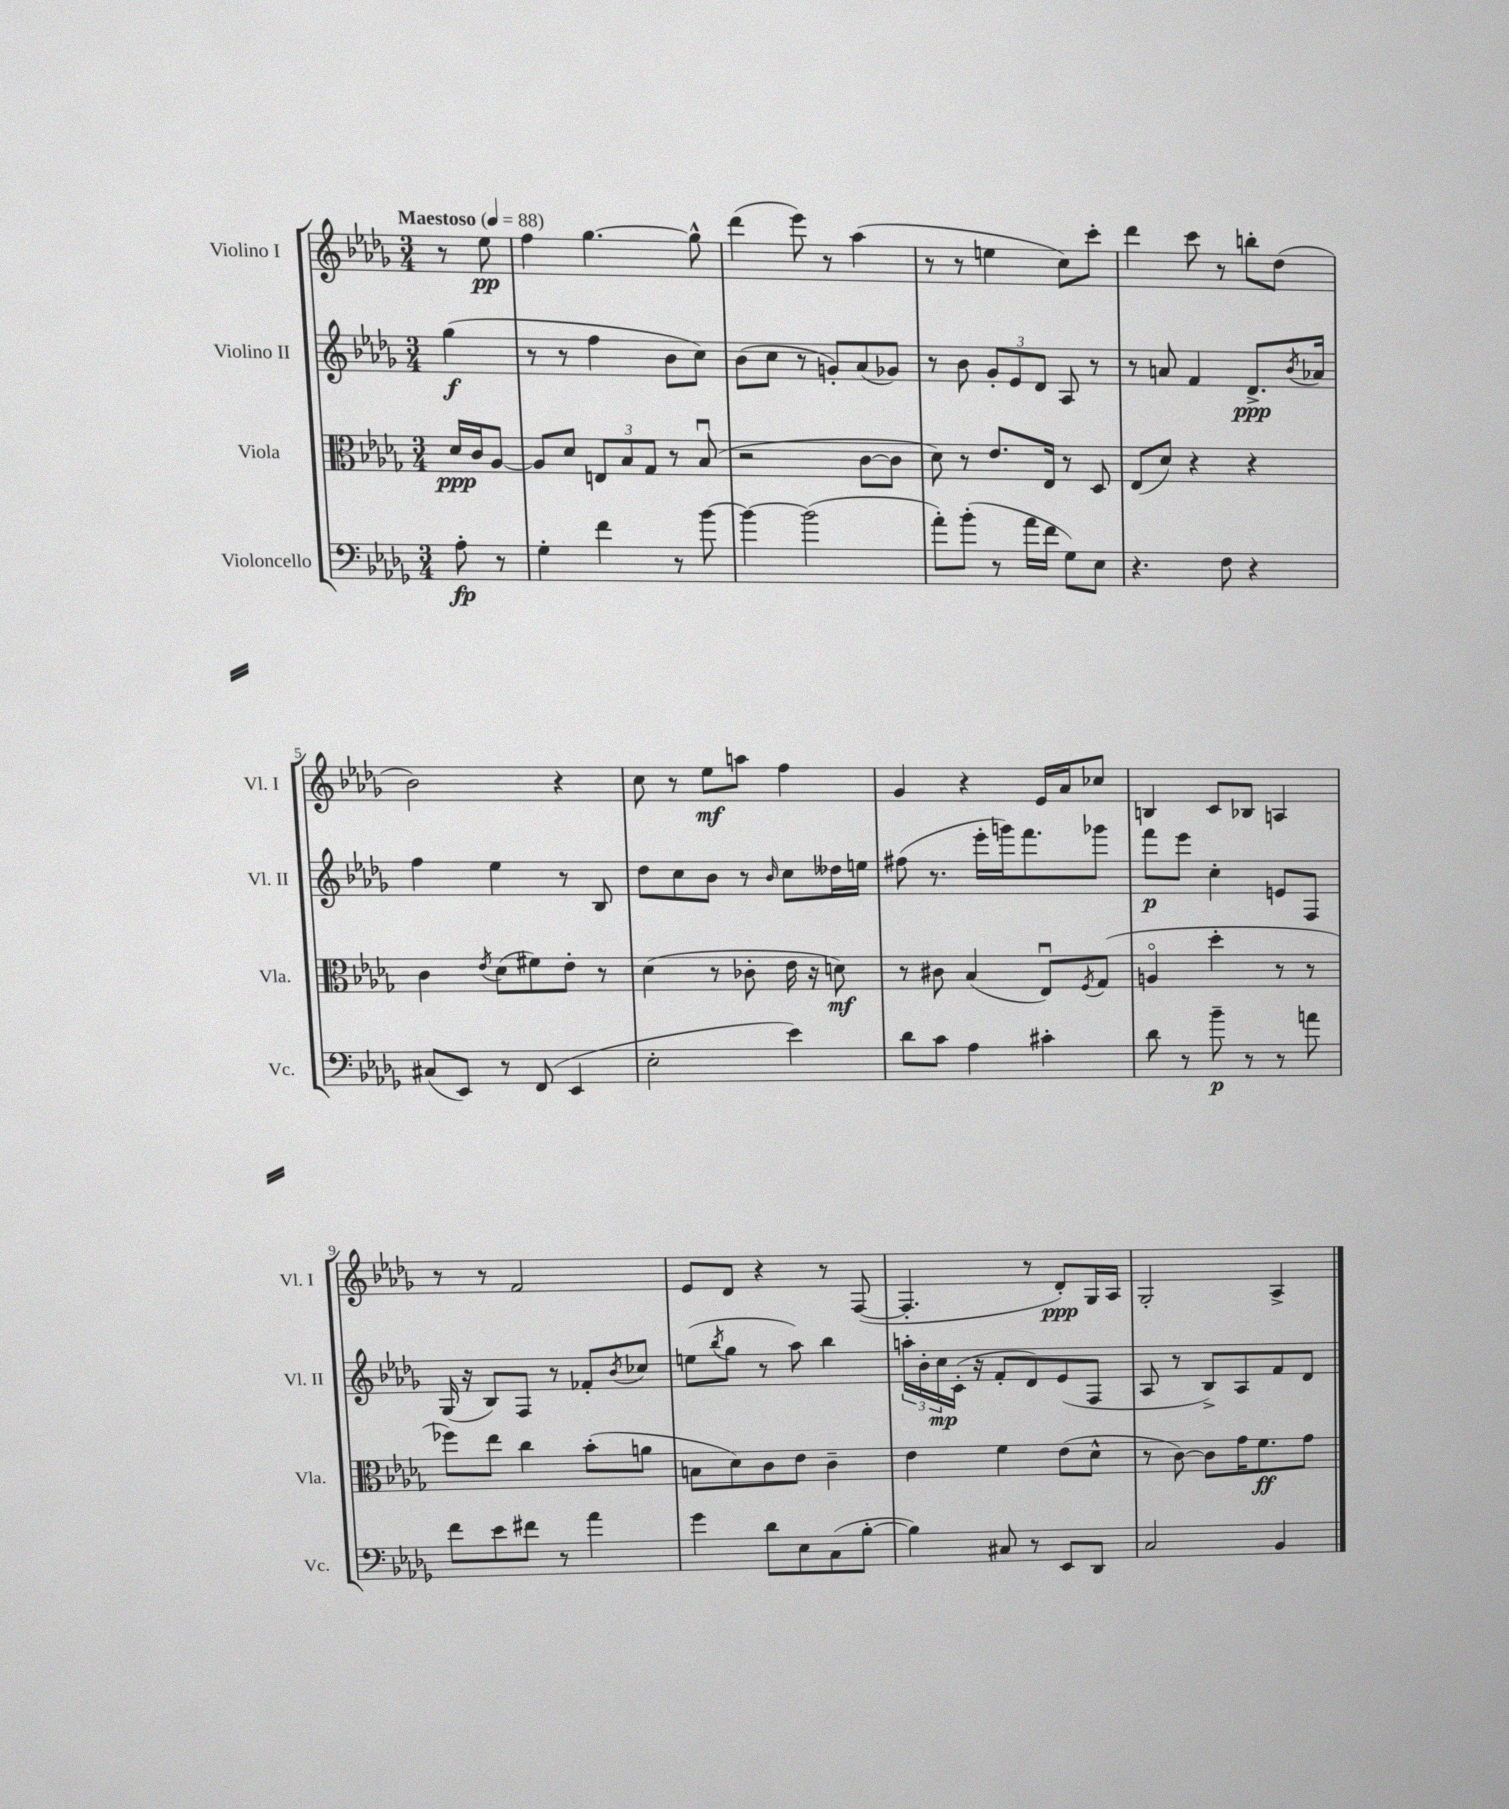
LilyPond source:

<<
\new StaffGroup <<
\new Staff = "s0" \with { instrumentName = "Violino I" shortInstrumentName = "Vl. I" } {
    \clef treble \key des \major \numericTimeSignature \time 3/4 \partial 4 \tempo "Maestoso" 4 = 88
    r8 ees''8\pp |
    f''4 ges''4.~ ges''8-^ |
    des'''4( ees'''8) r8 aes''4( |
    r8 r8 e''4 c''8) c'''8-. |
    des'''4 c'''8 r8 b''8-. des''8( |
    bes'2) r4 |
    c''8 r8 ees''8\mf a''8 f''4 |
    ges'4 r4 ees'16 aes'16 ces''8 |
    b4 c'8 bes8 a4 |
    r8 r8 f'2 |
    ees'8 des'8 r4 r8 f8~( |
    f4.-. r8 des'8-.\ppp) ges16 aes16 |
    ges2-. aes4-> \bar "|." |
}
\new Staff = "s1" \with { instrumentName = "Violino II" shortInstrumentName = "Vl. II" } {
    \clef treble \key des \major \numericTimeSignature \time 3/4 \partial 4
    ges''4\f( |
    r8 r8 f''4 bes'8 c''8) |
    bes'8( c''8 r8 g'8-.) aes'8( ges'8) |
    r8 bes'8 \tuplet 3/2 { ges'8-. ees'8 des'8 } aes8 r8 |
    r8 a'8 f'4 des'8.->\ppp \acciaccatura { bes'8 } aes'16 |
    f''4 ees''4 r8 bes8 |
    des''8 c''8 bes'8 r8 \grace { bes'16 } c''8 deses''16 e''16 |
    fis''8( r8. ees'''16-. g'''16) f'''8. ges'''8 |
    f'''8\p ees'''8 c''4-. e'8 f8 |
    ges16( r16 bes8) f8 r8 fes'8-. \acciaccatura { bes'8 } ces''8 |
    e''8( \acciaccatura { bes''8 } ges''8 r8 aes''8) bes''4 |
    \tuplet 3/2 { a''16-. bes'16-. c''16\mp } c'16-.( r16 f'8-. des'8) ees'8( f8 |
    aes8 r8 bes8->) aes8 f'8 des'8 \bar "|." |
}
\new Staff = "s2" \with { instrumentName = "Viola" shortInstrumentName = "Vla." } {
    \clef alto \key des \major \numericTimeSignature \time 3/4 \partial 4
    des'16\ppp c'16 aes8~ |
    aes8 des'8 \tuplet 3/2 { e8 bes8 ges8 } r8 bes8\downbow( |
    r2 c'8~ c'8 |
    des'8) r8 ees'8. ees16 r8 des8 |
    ees8( des'8) r4 r4 |
    c'4 \acciaccatura { ees'8 } des'8( fis'8) ees'8-. r8 |
    des'4( r8 ces'8-. ees'16 r16 d'8\mf) |
    r8 cis'8 bes4( ees8\downbow) \acciaccatura { f8 } ges8( |
    a4\flageolet des''4-. r8 r8 |
    fes''8) ees''8 c''4 bes'8-.( a'8 |
    b8 des'8) c'8 ees'8 c'4-- |
    ees'4 f'4 ees'8( des'8-^ |
    r8 c'8~) c'8 ges'16 f'8.\ff ges'8 \bar "|." |
}
\new Staff = "s3" \with { instrumentName = "Violoncello" shortInstrumentName = "Vc." } {
    \clef bass \key des \major \numericTimeSignature \time 3/4 \partial 4
    aes8-.\fp r8 |
    ges4-. f'4 r8 bes'8~ |
    bes'4~ bes'2( |
    aes'8-.) bes'8-.( r8 aes'16 f'16 ges8) ees8 |
    r4. f8 r4 |
    cis8( ees,8) r8 f,8( ees,4 |
    ees2-. ees'4) |
    des'8 c'8 aes4 cis'4-. |
    des'8 r8 bes'8--\p r8 r8 a'8 |
    f'8 ees'8 fis'8 r8 aes'4 |
    ges'4 des'8 ees8 c8( bes8~-. |
    bes4) cis8 r8 ees,8 des,8 |
    c2 bes,4 \bar "|." |
}
>>
>>
